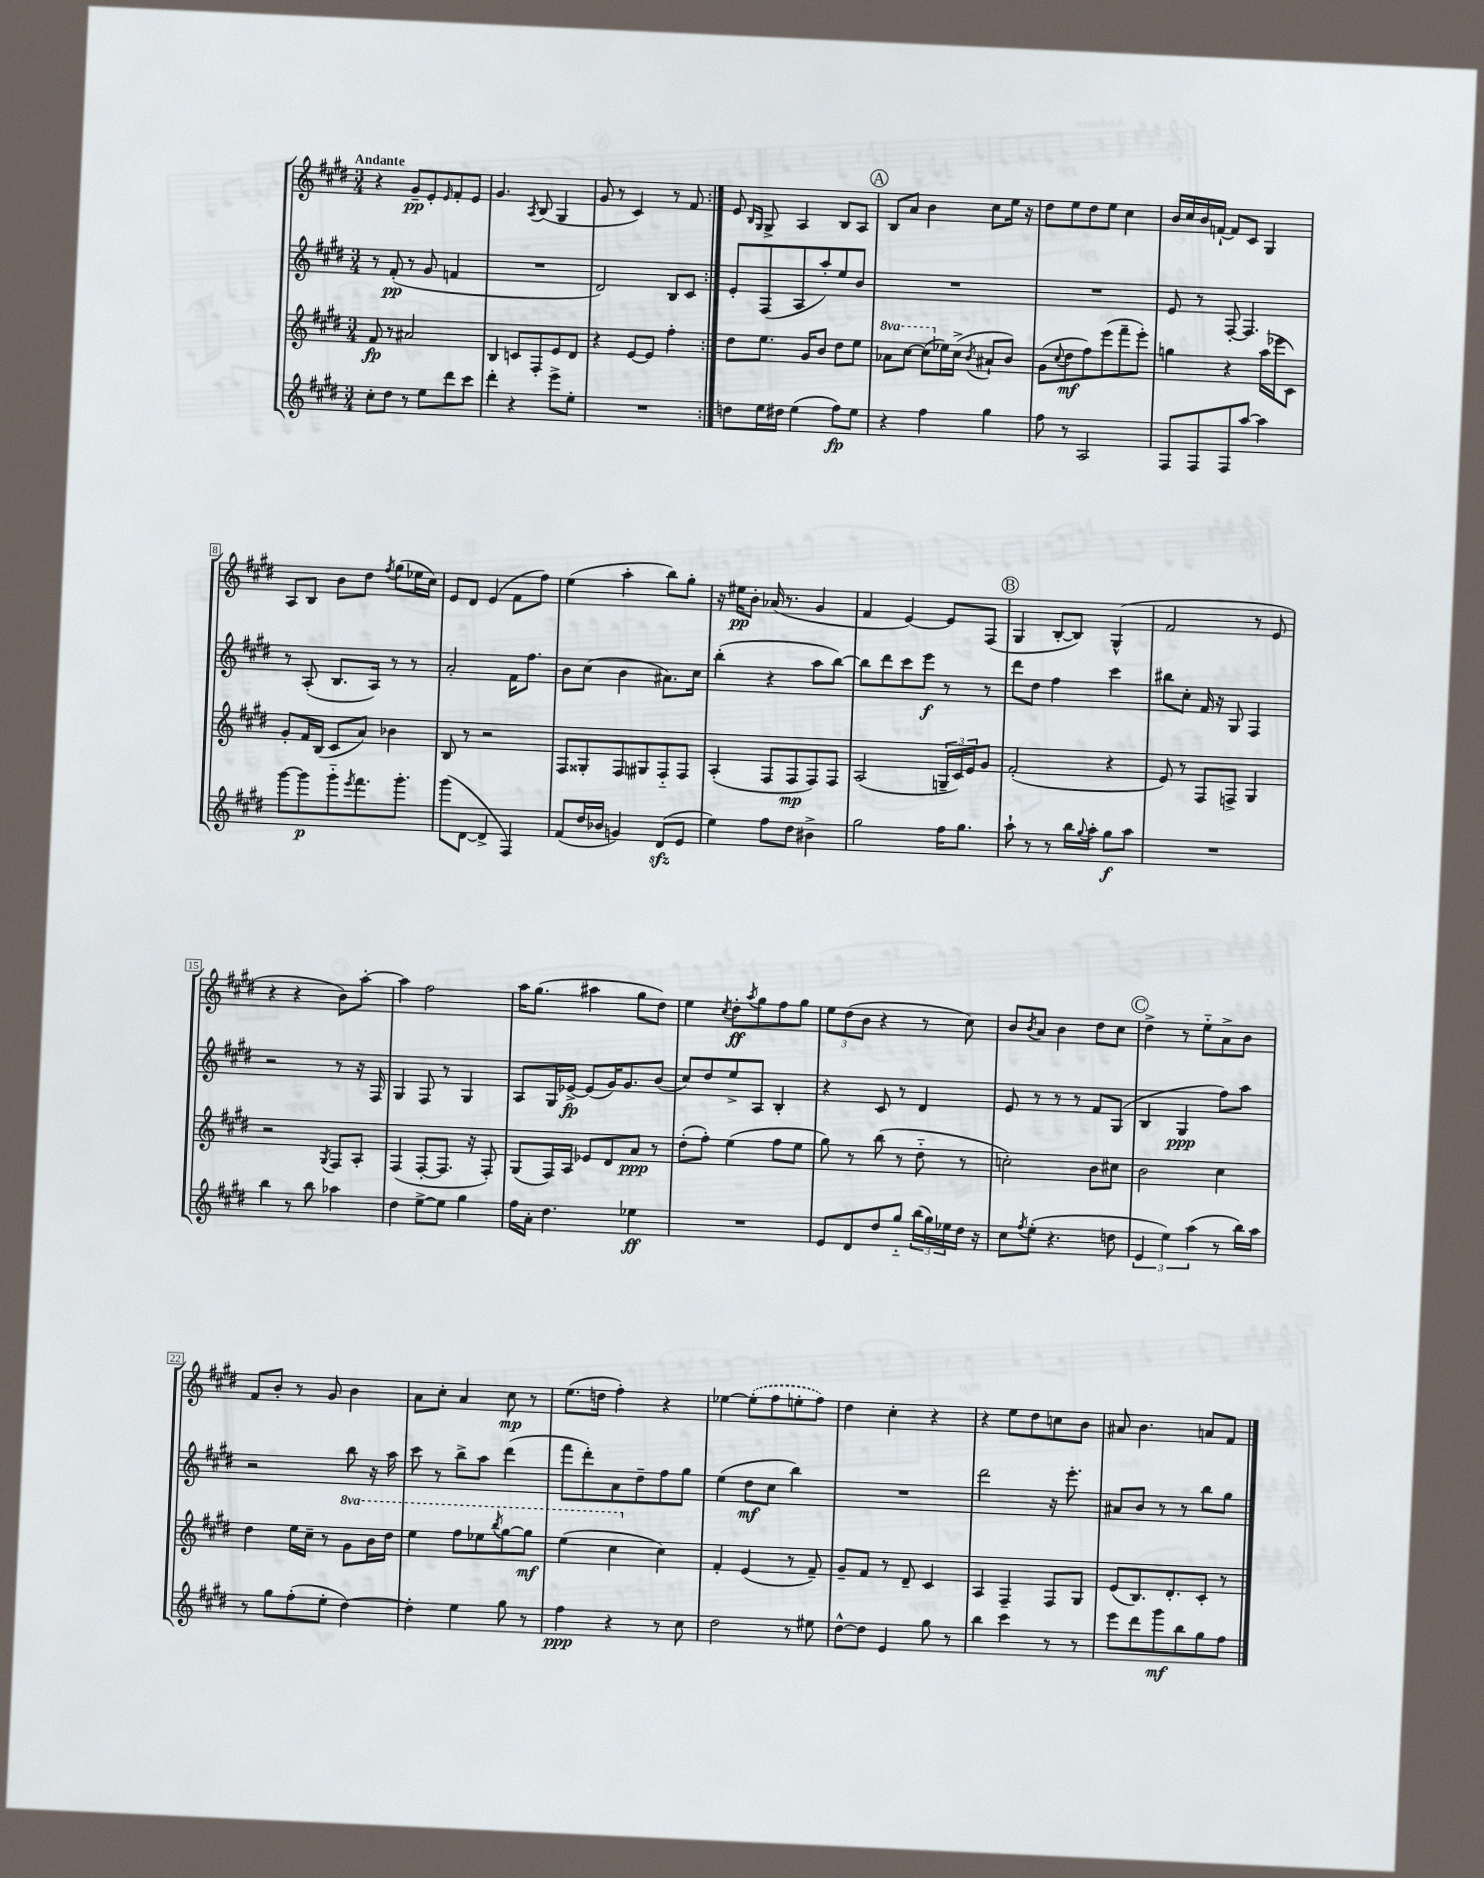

**kern	**dynam	**kern	**dynam	**kern	**dynam	**kern	**dynam
*part4	*part4	*part3	*part3	*part2	*part2	*part1	*part1
*staff4	*staff4	*staff3	*staff3	*staff2	*staff2	*staff1	*staff1
*clefG2	*	*clefG2	*	*clefG2	*	*clefG2	*
*k[f#c#g#d#]	*	*k[f#c#g#d#]	*	*k[f#c#g#d#]	*	*k[f#c#g#d#]	*
*M3/4	*	*M3/4	*	*M3/4	*	*M3/4	*
=1	=1	=1	=1	=1	=1	=1	=1
!	!	!	!	!	!	!LO:TX:a:B:t=Andante	!
8cc#'\L	.	8f#/	fp	8r	.	4r	.
8dd#\J	.	8r	.	(8f#'/	pp	.	.
8r	.	2a#X/	.	8r	.	8g#~/L	pp
8ee\L	.	.	.	8g#/	.	8e'/	.
.	.	.	.	.	.	16qqe/	.
8ddd#\	.	.	.	4fn/	.	8f#'/	.
8ccc#\J	.	.	.	.	.	8e/J	.
=2	=2	=2	=2	=2	=2	=2	=2
4ddd#'\	.	4B/	.	2.r	.	4.g#/	.
4r	.	8cn/L	.	.	.	.	.
.	.	.	.	.	.	8qA/	.
.	.	8F#'/	.	.	.	(8B/	.
8eee^\L	.	8e/	.	.	.	4G#/	.
8ee'\J	.	8d#/J	.	.	.	.	.
=3	=3	=3	=3	=3	=3	=3	=3
2.r	.	4r	.	2d#/)	.	8g#/	.
.	.	.	.	.	.	8r	.
.	.	[8e/L	.	.	.	4c#/)	.
.	.	8e/J]	.	.	.	.	.
.	.	4ff#'\	.	8B/L	.	8r	.
.	.	.	.	8c#/J	.	8f#/	.
=4:|!	=4:|!	=4:|!	=4:|!	=4:|!	=4:|!	=4:|!	=4:|!
8ddn\L	.	8dd#\L	.	8e'/L	.	8e/	.
.	.	.	.	.	.	16qqB/LL	.
.	.	.	.	.	.	16qqG#/JJ	.
16ee\L	.	8.ee\J	.	(8F#/	.	8G#^/	.
16dd#X\JJ	.	.	.	.	.	.	.
(4ee\	.	.	.	8A/	.	4A/	.
.	.	16g#/KL	.	.	.	.	.
.	.	8b/J	.	8aa'/)	.	.	.
8ff#\L)	fp	8dd#\L	.	8ee/	.	8B/L	.
8ee\J	.	8ee\J	.	8b/J	.	8A/J	.
!!LO:REH:place=s1:t=A
=5	=5	=5	=5	=5	=5	=5	=5
*	*	*8va	*	*	*	*	*
4r	.	8aa-X\L	.	2.r	.	8B/L	.
.	.	[8ccc#\J	.	.	.	8a/J	.
4ff#\	.	(8ccc#\L]	.	.	.	4b\	.
*	*	*X8va	*	*	*	*	*
.	.	16ee-X\L)	.	.	.	.	.
.	.	(16cc#^\JJ	.	.	.	.	.
.	.	8qb/	.	.	.	.	.
4gg#\	.	8a#X`/L	.	.	.	8cc#\L	.
.	.	8b/J)	.	.	.	16ee\Jk	.
.	.	.	.	.	.	16r	.
=6	=6	=6	=6	=6	=6	=6	=6
8ff#\	.	(8g#\L	.	2.r	.	8dd#\L	.
.	.	8qqcc#/	.	.	.	.	.
8r	.	8dd#\	mf	.	.	8ee\	.
2A/	.	8ff#\)	.	.	.	8dd#\	.
.	.	(8eee\	.	.	.	8ee\J	.
.	.	8fff#~\	.	.	.	4cc#\	.
.	.	8eee'\J)	.	.	.	.	.
=7	=7	=7	=7	=7	=7	=7	=7
8F#/L	.	4ggn\	.	8e/	.	16b/LL	.
.	.	.	.	.	.	16cc#/	.
8F#/	.	.	.	8r	.	16b/	.
.	.	.	.	.	.	[16fn`/JJ	.
8F#/	.	4r	.	[8F#'/	.	8f/L]	.
[8aa/J	.	.	.	4.F#/]	.	8c#/J	.
4aa\]	.	(16aa\LL	.	.	.	4G#/	.
.	.	16eee-X\J	.	.	.	.	.
.	.	8c#\J)	.	.	.	.	.
!!LO:LB:g=z
=8	=8	=8	=8	=8	=8	=8	=8
[8ggg#\L	.	8g#'/L	.	8r	.	8A/L	.
8ggg#\]	p	16f#/L	.	(8A'/	.	8B/J	.
.	.	(16B/JJ	.	.	.	.	.
8ggg#\	.	8c#/L	.	8.B/L	.	8b\L	.
8qeee/	.	.	.	.	.	.	.
8.fff#\	.	8a/J)	.	.	.	8dd#\J	.
.	.	.	.	16A/Jk)	.	.	.
.	.	.	.	.	.	8qff#/	.
.	.	4b-X\	.	8r	.	(8gg#\L	.
8.ggg#'\J	.	.	.	.	.	.	.
.	.	.	.	8r	.	16ee-X\L	.
.	.	.	.	.	.	16cc#\JJ)	.
=9	=9	=9	=9	=9	=9	=9	=9
(8ggg#\L	.	8B/	.	2a'/	.	8e/L	.
[8d#\J	.	8r	.	.	.	8d#/J	.
4d#^/]	.	2r	.	.	.	(4e/	.
4F#/)	.	.	.	16f#\KL	.	8f#\L	.
.	.	.	.	8.ff#\J	.	.	.
.	.	.	.	.	.	8ff#\J)	.
=10	=10	=10	=10	=10	=10	=10	=10
(8f#/L	.	8F#/L	.	8b\L	.	(4ee\	.
16dd#/L	.	8G##X'/	.	(8cc#\J	.	.	.
16b-X/JJ	.	.	.	.	.	.	.
4gn/)	.	8F#/	.	4b\	.	4aa'\	.
.	.	8G#X/	.	.	.	.	.
(8d#zz/L	.	8F#/	.	8.a#X\L)	.	8bb\L)	.
8e/J	.	8F#/J	.	.	.	8gg#'\J	.
.	.	.	.	16cc#\Jk	.	.	.
=11	=11	=11	=11	=11	=11	=11	=11
4ee\)	.	(4A'/	.	(4bb'\	.	16r	.
.	.	.	.	.	.	16ee#X\KL	pp
.	.	.	.	.	.	8b'\J	.
8ff#\L	.	8F#/L	.	4r	.	(16a-X/	.
.	.	.	.	.	.	8.r	.
8dd#\J	.	8F#/	mp	.	.	.	.
4b#X^\	.	8F#/)	.	8aa\L	.	4g#/	.
.	.	8F#/J	.	[8bb\J)	.	.	.
=12	=12	=12	=12	=12	=12	=12	=12
2gg#\	.	(2A/	.	8bb\L]	.	4f#/	.
.	.	.	.	8ddd#\	.	.	.
.	.	.	.	8ccc#\	.	[4e/)	.
.	.	.	.	8eee\J	f	.	.
16ff#\KL	.	24Gn~/LL	.	8r	.	8e/L]	.
.	.	24c#/)	.	.	.	.	.
8.gg#\J	.	.	.	.	.	.	.
.	.	24e/J	.	.	.	.	.
.	.	8g#/J	.	8r	.	(8F#/J	.
!!LO:REH:place=s1:t=B
=13	=13	=13	=13	=13	=13	=13	=13
8aa`\	.	(2f#'/	.	8ddd#\L	.	4G#/	.
8r	.	.	.	8dd#\J	.	.	.
8r	.	.	.	4ff#\	.	[8B'/L	.
16bb\LL	.	.	.	.	.	8B/J])	.
8qqgg#/	.	.	.	.	.	.	.
16aa'\JJ	.	.	.	.	.	.	.
8gg#\L	f	4r	.	4ccc#\	.	(4G#^^/	.
8aa\J	.	.	.	.	.	.	.
=14	=14	=14	=14	=14	=14	=14	=14
2.r	.	8e/)	.	8bb#X\L	.	2f#/	.
.	.	8r	.	8cc#'\J	.	.	.
.	.	8F#/L	.	16f#/	.	.	.
.	.	.	.	16r	.	.	.
.	.	8Fn^/J	.	8G#/	.	.	.
.	.	4G#/	.	4F#/	.	8r	.
.	.	.	.	.	.	8e/	.
!!LO:LB:g=z
=15	=15	=15	=15	=15	=15	=15	=15
4bb\	.	2r	.	2r	.	4r	.
8r	.	.	.	.	.	4r	.
8bb\	.	.	.	.	.	.	.
.	.	8qG#/	.	.	.	.	.
4aa-X\	.	8F#/L	.	8r	.	8b\L)	.
.	.	8A'/J	.	16r	.	[8aa'\J	.
.	.	.	.	16F#/	.	.	.
=16	=16	=16	=16	=16	=16	=16	=16
4dd#\	.	(4F#/	.	4G#/	.	4aa\]	.
[8ee^\L	.	[8F#'/L	.	8F#/	.	2ff#\	.
8ee\J]	.	8.F#/J]	.	8r	.	.	.
4gg#\	.	.	.	4G#/	.	.	.
.	.	16r	.	.	.	.	.
.	.	8F#'/)	.	.	.	.	.
=17	=17	=17	=17	=17	=17	=17	=17
16ff#\LL	.	(8G#/L	.	8A/L	.	16aa\KL	.
16a'\JJ	.	.	.	.	.	(8.gg#\J	.
4.dd#\	.	16F#/L)	.	16G#/L	.	.	.
.	.	16A/JJ	.	[16e-X^/JJ	fp	.	.
.	.	8e-X/L	.	(8e-/L]	.	4aa#X\	.
.	.	8d#/	.	16g#/K)	.	.	.
.	.	.	.	8.g#/	.	.	.
4ee-X\	ff	8a/J	ppp	.	.	8gg#\L	.
.	.	8r	.	(8b/J	.	8dd#\J)	.
=18	=18	=18	=18	=18	=18	=18	=18
2.r	.	(8dd#'\L	.	8cc#/L)	.	4ee\	.
.	.	8ff#'\J)	.	8dd#/	.	.	.
.	.	.	.	.	.	8qcc#/	.
.	.	(4ee\	.	8ee^/	.	8dd#'\L	ff
.	.	.	.	.	.	8qaa/	.
.	.	.	.	8A/J	.	8gg#\	.
.	.	8ff#\L	.	4B'/	.	8ff#\	.
.	.	8ee\J	.	.	.	8gg#\J	.
=19	=19	=19	=19	=19	=19	=19	=19
8e/L	.	8gg#\)	.	4r	.	12ee\L	.
.	.	.	.	.	.	(12dd#\	.
8d#/	.	8r	.	.	.	.	.
.	.	.	.	.	.	12b\J	.
8dd#/	.	(8bb\	.	8c#/	.	4r	.
8gg#/J	.	8r	.	8r	.	.	.
(24bb\LL	.	8dd#\	.	4d#/	.	8r	.
24gg#\)	.	.	.	.	.	.	.
24ee-X\	.	.	.	.	.	.	.
16dd#\JJ	.	8r	.	.	.	8cc#\)	.
16r	.	.	.	.	.	.	.
=20	=20	=20	=20	=20	=20	=20	=20
8cc#\L	.	2ccn'\)	.	8e/	.	8b/L	.
8qff#/	.	.	.	.	.	8qb/	.
(8ee'\J	.	.	.	8r	.	8a/J	.
4.r	.	.	.	8r	.	4b\	.
.	.	.	.	8r	.	.	.
.	.	8b\L	.	8f#/L	.	8dd#\L	.
8ddn\	.	8cc#X\J	.	(8G#/J	.	8cc#\J	.
!!LO:REH:place=s1:t=C
=21	=21	=21	=21	=21	=21	=21	=21
6e/	.	2b\	.	4B/	.	4dd#^\	.
6ee\)	.	.	.	.	.	.	.
.	.	.	.	4G#/	ppp	8r	.
(6aa\	.	.	.	.	.	.	.
.	.	.	.	.	.	8ee\L	.
8r	.	4cc#\	.	8ff#\L)	.	8a^\	.
16bb\LL)	.	.	.	8aa\J	.	8b\J	.
16aa\JJ	.	.	.	.	.	.	.
!!LO:LB:g=z
=22	=22	=22	=22	=22	=22	=22	=22
8r	.	4dd#\	.	2r	.	8f#/L	.
8gg#\L	.	.	.	.	.	8b'/J	.
(8ff#'\	.	16ee\LL	.	.	.	8r	.
.	.	16cc#~\JJ	.	.	.	.	.
8ee'\J	.	8r	.	.	.	8g#/	.
*	*	*8va	*	*	*	*	*
[4dd#\)	.	8gg#\L	.	8bb\	.	4b\	.
.	.	16bb\L	.	16r	.	.	.
.	.	16ddd#\JJ	.	16aa\	.	.	.
=23	=23	=23	=23	=23	=23	=23	=23
4dd#'\]	.	4eee\	.	8ccc#\	.	8a\L	.
.	.	.	.	8r	.	8cc#'\J	.
4ee\	.	8fff#\L	.	8bb^\L	.	4a/	.
.	.	8eee-X\	.	8aa\J	.	.	.
.	.	8qbbb/	.	.	.	.	.
8gg#\	.	[8ggg#\	.	(4ddd#\	.	8cc#\	mp
8r	.	8ggg#\J]	mf	.	.	8r	.
=24	=24	=24	=24	=24	=24	=24	=24
4ff#\	ppp	(4eee\	.	8fff#\L	.	(8.ee\L	.
.	.	.	.	8ddd#'\)	.	.	.
.	.	.	.	.	.	16ddn\Jk	.
4r	.	4ccc#\	.	8a\	.	4ff#'\)	.
.	.	.	.	8dd#~\	.	.	.
*	*	*X8va	*	*	*	*	*
8r	.	4cc#\)	.	8ff#\	.	4r	.
8cc#\	.	.	.	8gg#\J	.	.	.
=25	=25	=25	=25	=25	=25	=25	=25
2dd#\	.	4f#'/	.	(4ee\	.	[4ee-X\	.
.	.	(4e/	.	8dd#\L	mf	(8ee-'\L]	.
.	.	.	.	8cc#\J	.	8ff#\	.
8r	.	8r	.	4bb\)	.	8een'\	.
8ee#X\	.	8f#~/)	.	.	.	8ff#\J)	.
=26	=26	=26	=26	=26	=26	=26	=26
[8dd#^^\L	.	8g#~/L	.	2.r	.	4dd#\	.
8dd#\J]	.	8f#/J	.	.	.	.	.
4e/	.	8r	.	.	.	4cc#'\	.
.	.	8d#~/	.	.	.	.	.
8gg#\	.	4c#/	.	.	.	4r	.
8r	.	.	.	.	.	.	.
=27	=27	=27	=27	=27	=27	=27	=27
4bb\	.	4A/	.	2ddd#\	.	4r	.
4ccc#\	.	4F#~/	.	.	.	8ee\L	.
.	.	.	.	.	.	8dd#\	.
8r	.	8F#/L	.	16r	.	8ccn\	.
.	.	.	.	8.eee'\	.	.	.
8r	.	8G#/J	.	.	.	8b\J	.
=28	=28	=28	=28	=28	=28	=28	=28
8eee\L	.	(8e/L	.	8a#X/L	.	8a#X/	.
8ddd#\	.	8.B/)	.	8b/J	.	4.b\	.
8ggg#\	mf	.	.	8r	.	.	.
.	.	8.d#'/	.	.	.	.	.
8bb\	.	.	.	8r	.	.	.
8gg#\	.	8c#'/J	.	8bb\L	.	8an/L	.
8ff#\J	.	8r	.	8gg#\J	.	8f#/J	.
==	==	==	==	==	==	==	==
*-	*-	*-	*-	*-	*-	*-	*-
